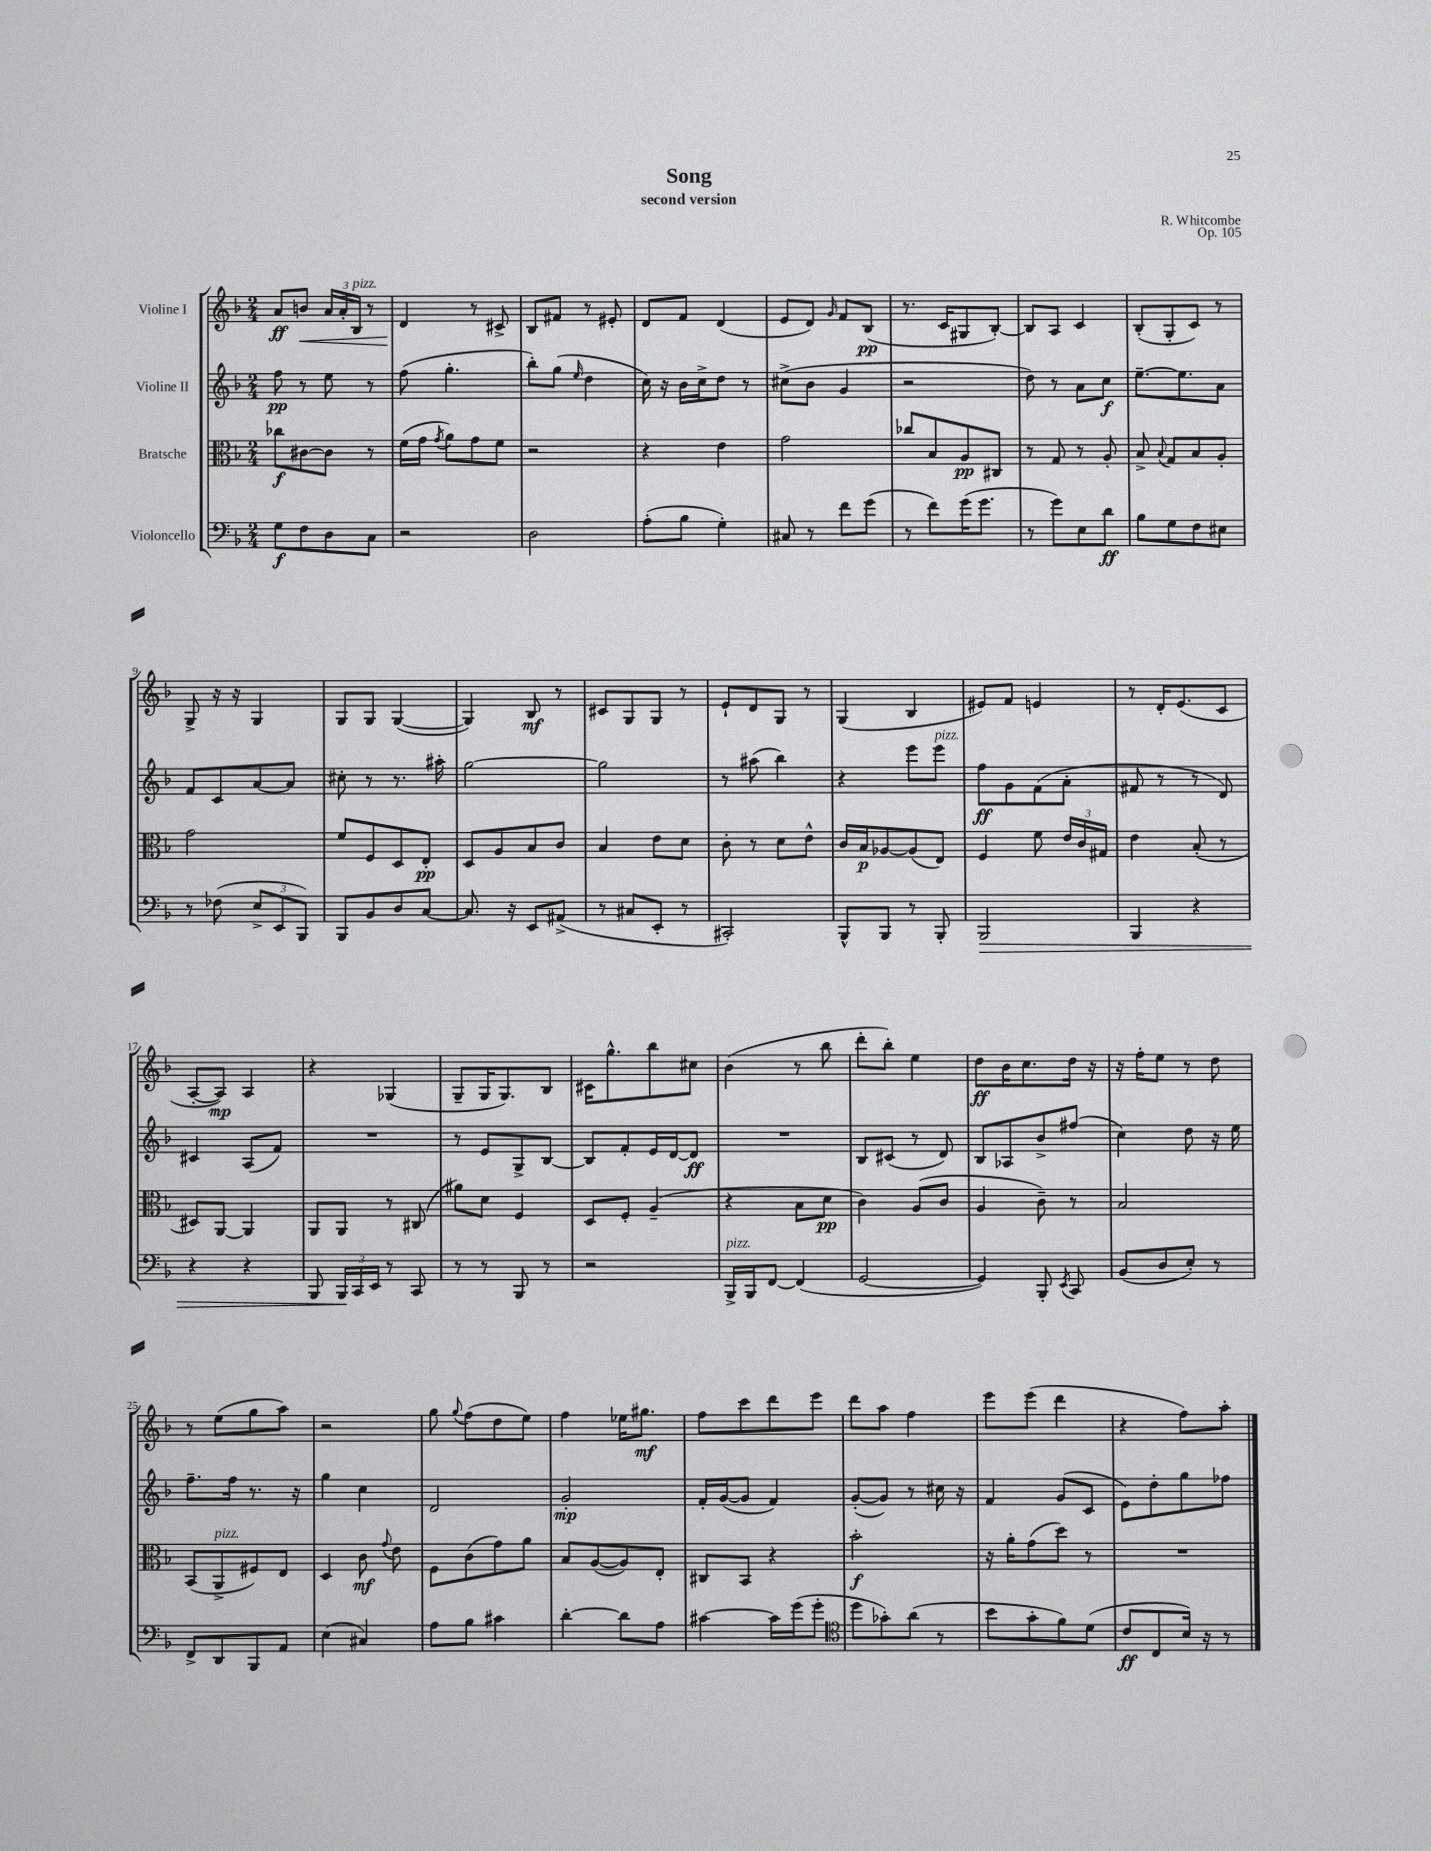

**kern	**dynam	**kern	**dynam	**kern	**dynam	**kern	**dynam
*part4	*part4	*part3	*part3	*part2	*part2	*part1	*part1
*staff4	*staff4	*staff3	*staff3	*staff2	*staff2	*staff1	*staff1
*I"Violoncello	*	*I"Bratsche	*	*I"Violine II	*	*I"Violine I	*
*clefF4	*	*clefC3	*	*clefG2	*	*clefG2	*
*k[b-]	*	*k[b-]	*	*k[b-]	*	*k[b-]	*
*M2/4	*	*M2/4	*	*M2/4	*	*M2/4	*
=1	=1	=1	=1	=1	=1	=1	=1
8G\L	f	8cc-X\L	f	8ff\	pp	8a/L	ff
!	!	!	!	!	!	!	!LO:HP:b
8F\	.	[8c#X\	.	8r	.	8bn/J	<
8D\	.	8c#\J]	.	8ee\	.	24a/LL	.
.	.	.	.	.	.	24a'/	.
!	!	!	!	!	!	!LO:TX:a:i:t=pizz.	!
.	.	.	.	.	.	24B-/JJ	.
8C\J	.	8r	.	8r	.	8r	.
=2	=2	=2	=2	=2	=2	=2	=2
2r	.	(16f\LL	.	(8ff\	.	4d/	.
.	.	16g\JJ	.	.	.	.	.
.	.	8qg/	.	.	.	.	.
.	.	8a\L)	.	4.gg'\	.	.	.
.	.	8g\	.	.	.	8r	[
.	.	8f\J	.	.	.	8c#X^/	.
=3	=3	=3	=3	=3	=3	=3	=3
2D\	.	2r	.	8bb-'\L)	.	8B-/L	.
.	.	.	.	(8gg\J	.	8f#X/J	.
.	.	.	.	16qqee/	.	.	.
.	.	.	.	4dd\	.	8r	.
.	.	.	.	.	.	8e#X'/	.
=4	=4	=4	=4	=4	=4	=4	=4
(8A'\L	.	4r	.	16cc\)	.	8d/L	.
.	.	.	.	16r	.	.	.
8B-\J	.	.	.	16b-\LL	.	8f/J	.
.	.	.	.	16cc^\J	.	.	.
4G'\)	.	4e\	.	8dd\J	.	(4d/	.
.	.	.	.	8r	.	.	.
=5	=5	=5	=5	=5	=5	=5	=5
8C#X/	.	2g\	.	(8cc#X^\L	.	8e/L	.
8r	.	.	.	8b-\J	.	8d/J)	.
.	.	.	.	.	.	16qqg/	.
8f\L	.	.	.	4g/	.	8f/L	.
(8g\J	.	.	.	.	.	(8B-/J	pp
=6	=6	=6	=6	=6	=6	=6	=6
8r	.	8cc-X/L	.	2r	.	8.r	.
8f\L)	.	8B-/	.	.	.	.	.
.	.	.	.	.	.	16c/KL	.
(16g\K	.	8A/	pp	.	.	8G#X/	.
8.g\J	.	.	.	.	.	.	.
.	.	8C#X/J	.	.	.	[8B-'/J)	.
=7	=7	=7	=7	=7	=7	=7	=7
8r	.	8r	.	8dd\)	.	8B-/L]	.
8g\L)	.	8G/	.	8r	.	8A/J	.
8E\	.	8r	.	8a\L	.	4c/	.
8d\J	ff	8A'/	.	8cc\J	f	.	.
=8	=8	=8	=8	=8	=8	=8	=8
8B-\L	.	8B-^/	.	[8.ee~\L	.	(8B-'/L	.
.	.	8qqB-/	.	.	.	.	.
8G\	.	8G/L	.	.	.	8G'/	.
.	.	.	.	8.ee\]	.	.	.
8F\	.	8B-/	.	.	.	8c/J)	.
8E#X\J	.	8A'/J	.	8a\J	.	8r	.
!!LO:LB:g=z
=9	=9	=9	=9	=9	=9	=9	=9
8r	.	2g\	.	8f/L	.	8G^/	.
(8F-X\	.	.	.	8c/	.	16r	.
.	.	.	.	.	.	16r	.
12E^/L	.	.	.	[8a/	.	4G/	.
12EE/	.	.	.	.	.	.	.
.	.	.	.	8a/J]	.	.	.
12BBB-/J)	.	.	.	.	.	.	.
=10	=10	=10	=10	=10	=10	=10	=10
8BBB-/L	.	8f/L	.	8cc#X'\	.	8G/L	.
8BB-/	.	8F/	.	8r	.	8G/J	.
8D/	.	8D/	.	8.r	.	([4G/	.
[8C/J	.	8E'/J	pp	.	.	.	.
.	.	.	.	16aa#X'\	.	.	.
=11	=11	=11	=11	=11	=11	=11	=11
8.C/]	.	8D/L	.	[2gg\	.	4G/])	.
.	.	8A/	.	.	.	.	.
16r	.	.	.	.	.	.	.
8EE/L	.	8B-/	.	.	.	8B-/	mf
(8AA#X^/J	.	8c/J	.	.	.	8r	.
=12	=12	=12	=12	=12	=12	=12	=12
8r	.	4B-/	.	2gg\]	.	8c#X/L	.
8C#X/L	.	.	.	.	.	8G/	.
8EE'/J	.	8e\L	.	.	.	8G/J	.
8r	.	8d\J	.	.	.	8r	.
=13	=13	=13	=13	=13	=13	=13	=13
2CC#X'/)	.	8c'\	.	8r	.	8e`/L	.
.	.	8r	.	(8aa#X\	.	8d/	.
.	.	8d\L	.	4bb-\)	.	8G/J	.
.	.	8e^^\J	.	.	.	8r	.
=14	=14	=14	=14	=14	=14	=14	=14
8BBB-^^/L	.	16c/LL	.	4r	.	(4G/	.
.	.	16B-/J	p	.	.	.	.
8BBB-/J	.	[8A-X/	.	.	.	.	.
8r	.	(8A-/]	.	8eee\L	.	4B-/	.
!	!	!	!	!LO:TX:a:i:t=pizz.	!	!	!
8BBB-'/	.	8E/J)	.	8eee\J	.	.	.
=15	=15	=15	=15	=15	=15	=15	=15
!	!LO:HP:b	!	!	!	!	!	!
2BBB-/	>	4F/	.	8ff\L	ff	8e#X/L)	.
.	.	.	.	8g\	.	8f/J	.
.	.	8f\	.	(8f\	.	4en/	.
.	.	24e/LL	.	8a'\J	.	.	.
.	.	24c/	.	.	.	.	.
.	.	24G#X/JJ	.	.	.	.	.
=16	=16	=16	=16	=16	=16	=16	=16
4BBB-/	.	4e\	.	8f#X/	.	8r	.
.	.	.	.	8r	.	16d'/KL	.
.	.	.	.	.	.	(8.e/	.
4r	.	(8B-'/	.	8r	.	.	.
.	.	8r	.	8d/)	.	8c/J	.
!!LO:LB:g=z
=17	=17	=17	=17	=17	=17	=17	=17
4r	.	8D#X/L)	.	4c#X/	.	[8A'/L	.
.	.	[8AA/J	.	.	.	8A/J])	mp
4r	.	4AA/]	.	(8A/L	.	4A/	.
.	.	.	.	8f/J)	.	.	.
=18	=18	=18	=18	=18	=18	=18	=18
8BBB-/	.	8AA/L	.	2r	.	4r	.
24BBB-/LL	.	8AA/J	.	.	.	.	.
24CC/	]	.	.	.	.	.	.
24EE/JJ	.	.	.	.	.	.	.
8r	.	8r	.	.	.	(4G-X/	.
8CC/	.	(8C#X/	.	.	.	.	.
=19	=19	=19	=19	=19	=19	=19	=19
8r	.	8a#X\L)	.	8r	.	8G~/L	.
8r	.	8d\J	.	8e/L	.	16G/K	.
.	.	.	.	.	.	8.G/)	.
8BBB-/	.	4F/	.	8G^/	.	.	.
8r	.	.	.	[8B-/J	.	8B-/J	.
=20	=20	=20	=20	=20	=20	=20	=20
2r	.	8D/L	.	8B-/L]	.	16c#X\KL	.
.	.	.	.	.	.	8.gg^^\	.
.	.	8F'/J	.	8f'/	.	.	.
.	.	(4A~/	.	16e/L	.	8bb-\	.
.	.	.	.	[16d/J	.	.	.
.	.	.	.	8d/J]	ff	8cc#X\J	.
=21	=21	=21	=21	=21	=21	=21	=21
!LO:TX:a:i:t=pizz.	!	!	!	!	!	!	!
16BBB-^/LL	.	4r	.	2r	.	(4b-\	.
16BBB-/J	.	.	.	.	.	.	.
[8FF/J	.	.	.	.	.	.	.
(4FF/]	.	8B-\L	.	.	.	8r	.
.	.	8d\J	pp	.	.	8bb-\	.
=22	=22	=22	=22	=22	=22	=22	=22
[2GG/	.	4c\)	.	8B-/L	.	8ddd'\L	.
.	.	.	.	(8c#X/J	.	8bb-'\J)	.
.	.	(8A/L	.	8r	.	4ee\	.
.	.	8c/J	.	8d/)	.	.	.
=23	=23	=23	=23	=23	=23	=23	=23
4GG/])	.	4A/	.	8B-/L	.	8dd\L	ff
.	.	.	.	8A-X/	.	16b-\K	.
.	.	.	.	.	.	8.cc\	.
8BBB-'/	.	8c~\)	.	8b-^/	.	.	.
8qEE/	.	.	.	.	.	.	.
8CC/	.	8r	.	(8ff#X/J	.	16dd\Jk	.
.	.	.	.	.	.	16r	.
=24	=24	=24	=24	=24	=24	=24	=24
(8BB-/L	.	2B-/	.	4cc\)	.	16r	.
.	.	.	.	.	.	16ff'\KL	.
8D/	.	.	.	.	.	8ee\J	.
8E'/J)	.	.	.	8dd\	.	8r	.
8r	.	.	.	16r	.	8dd\	.
.	.	.	.	16ee\	.	.	.
!!LO:LB:g=z
=25	=25	=25	=25	=25	=25	=25	=25
8FF^/L	.	(8BB-/L	.	8.ff~\L	.	8r	.
!	!	!LO:TX:a:i:t=pizz.	!	!	!	!	!
8DD/	.	8AA^/	.	.	.	(8ee\L	.
.	.	.	.	16ff\Jk	.	.	.
8BBB-/	.	8F#X/)	.	8.r	.	8gg\	.
8AA/J	.	8E/J	.	.	.	8aa\J)	.
.	.	.	.	16r	.	.	.
=26	=26	=26	=26	=26	=26	=26	=26
(4E\	.	4D/	.	4gg\	.	2r	.
4C#X/)	.	8c\	mf	4cc\	.	.	.
.	.	8qqg/	.	.	.	.	.
.	.	8e\	.	.	.	.	.
=27	=27	=27	=27	=27	=27	=27	=27
8A\L	.	8F\L	.	2d/	.	8gg\	.
.	.	.	.	.	.	8qqgg/	.
8B-\J	.	(8c\	.	.	.	(8ff\L	.
4c#X\	.	8g\)	.	.	.	8dd\	.
.	.	8a\J	.	.	.	8ee\J)	.
=28	=28	=28	=28	=28	=28	=28	=28
[4d'\	.	8B-/L	.	2g'/	mp	4ff\	.
.	.	([8A/	.	.	.	.	.
8d\L]	.	8A/])	.	.	.	16ee-X\KL	.
.	.	.	.	.	.	8.gg#X\J	mf
8A\J	.	8E'/J	.	.	.	.	.
=29	=29	=29	=29	=29	=29	=29	=29
[4c#X\	.	8C#X/L	.	16f'/LL	.	8ff\L	.
.	.	.	.	([16g/J	.	.	.
.	.	8BB-/J	.	8g/J]	.	8ccc\	.
16c#\LL]	.	4r	.	4f/)	.	8ddd\	.
(16g\J	.	.	.	.	.	.	.
8g'\J	.	.	.	.	.	8eee\J	.
=30	=30	=30	=30	=30	=30	=30	=30
*clefC4	*	*	*	*	*	*	*
8dd\L	.	2b-'\	f	([8g'/L	.	8ddd\L	.
8g-X'\)	.	.	.	8g/J])	.	8aa\J	.
(8a\J	.	.	.	8r	.	4ff\	.
8r	.	.	.	16cc#X\	.	.	.
.	.	.	.	16r	.	.	.
=31	=31	=31	=31	=31	=31	=31	=31
8b-\L	.	16r	.	4f/	.	8eee\L	.
.	.	16a'\KL	.	.	.	.	.
8g'\	.	(8g\	.	.	.	(8eee\J	.
8f\)	.	8dd\J)	.	(8g/L	.	4ddd\	.
(8d\J	.	8r	.	8c/J	.	.	.
=32	=32	=32	=32	=32	=32	=32	=32
8c/L	ff	2r	.	8e\L)	.	4r	.
8C/	.	.	.	8dd'\	.	.	.
16B-/Jk)	.	.	.	8gg\	.	8ff\L)	.
16r	.	.	.	.	.	.	.
8r	.	.	.	8ff-X\J	.	8aa'\J	.
==	==	==	==	==	==	==	==
*-	*-	*-	*-	*-	*-	*-	*-
